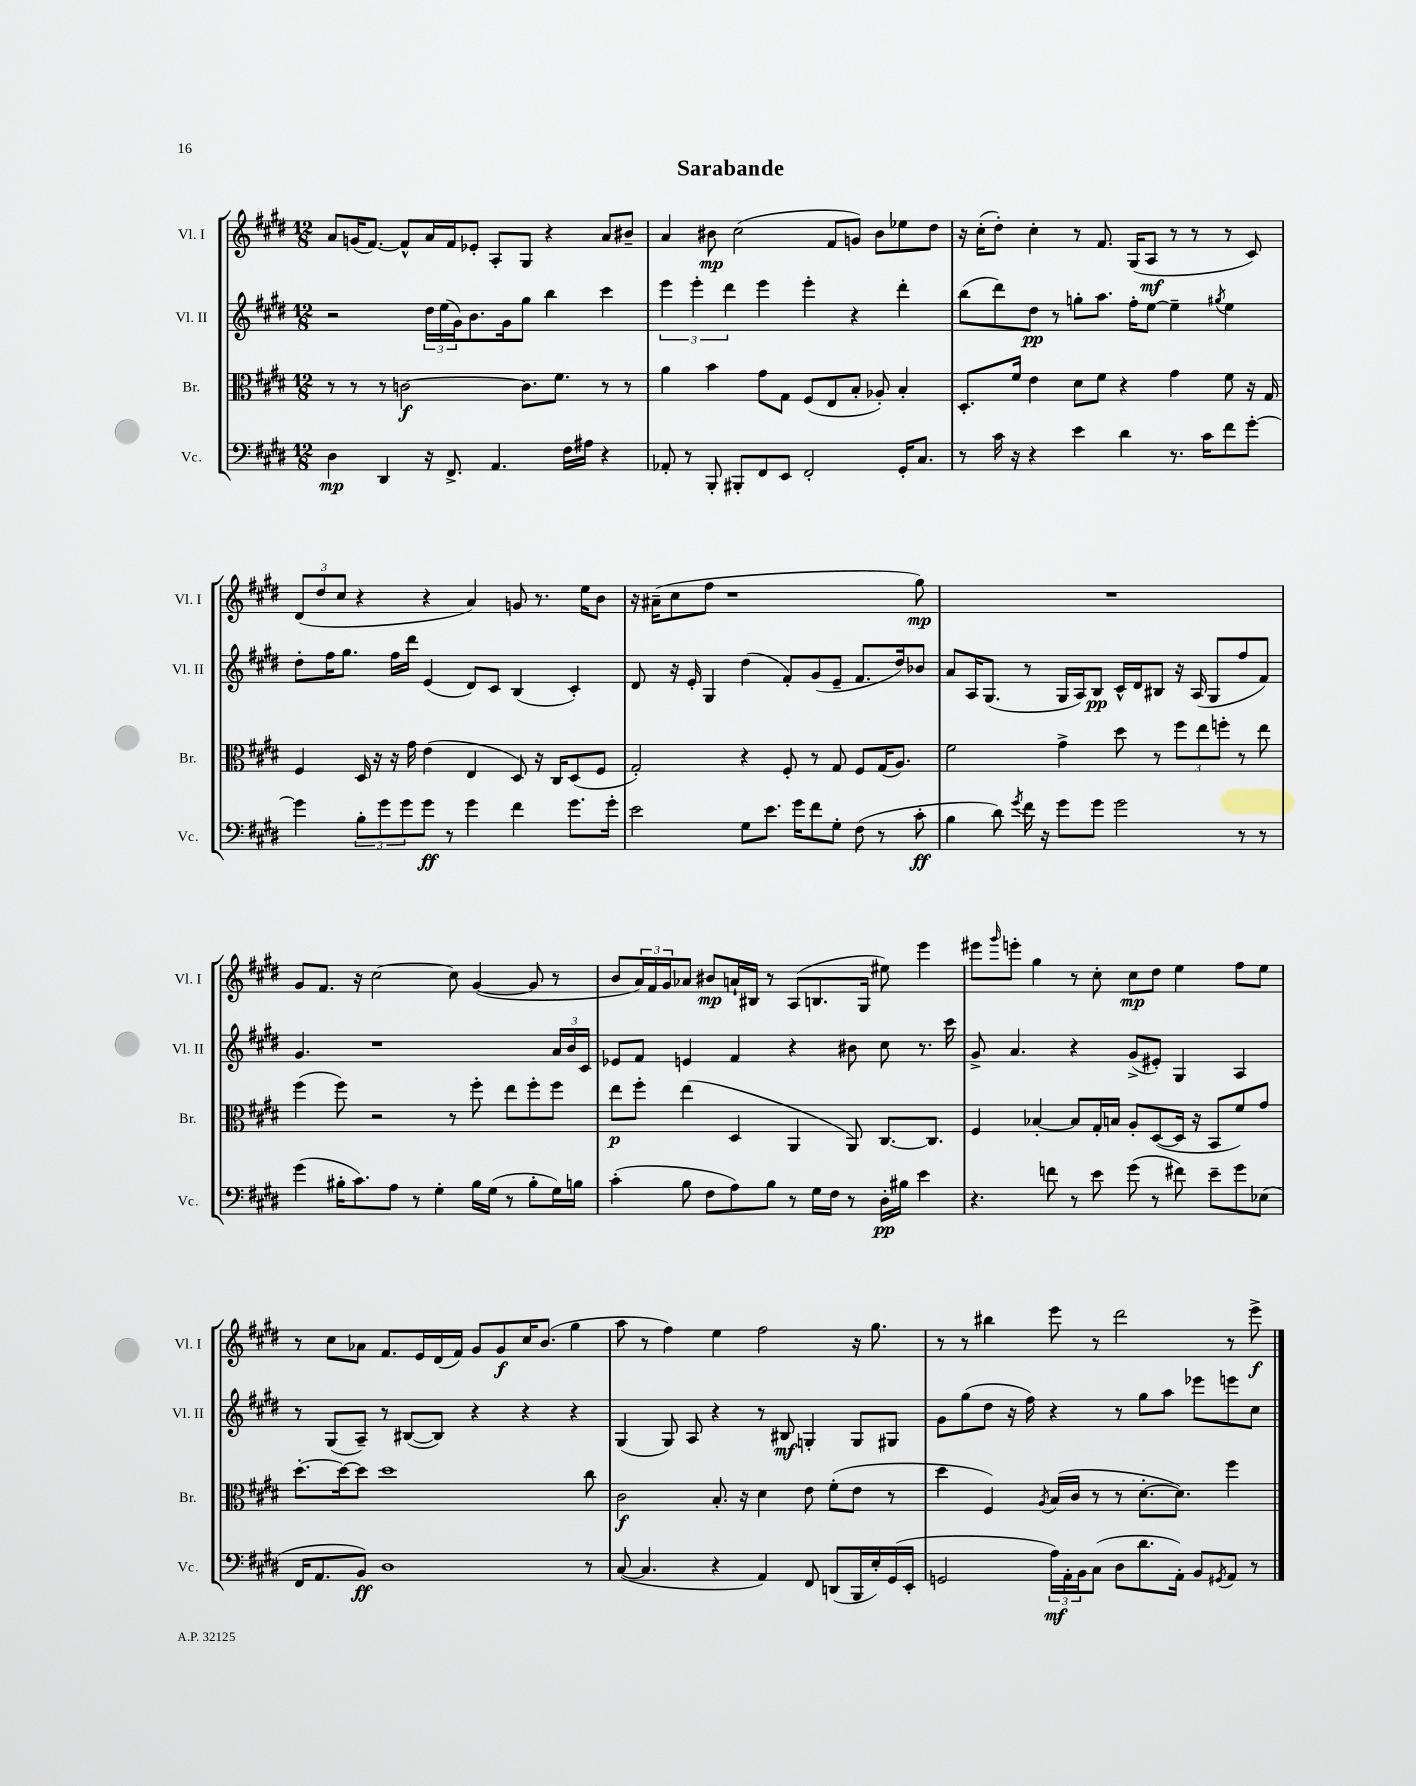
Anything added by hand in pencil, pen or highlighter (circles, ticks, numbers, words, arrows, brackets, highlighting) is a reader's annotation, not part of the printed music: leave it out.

**kern	**dynam	**kern	**dynam	**kern	**dynam	**kern	**dynam
*part4	*part4	*part3	*part3	*part2	*part2	*part1	*part1
*staff4	*staff4	*staff3	*staff3	*staff2	*staff2	*staff1	*staff1
*I"Vc.	*	*I"Br.	*	*I"Vl. II	*	*I"Vl. I	*
*I'Vc.	*	*I'Br.	*	*I'Vl. II	*	*I'Vl. I	*
*clefF4	*	*clefC3	*	*clefG2	*	*clefG2	*
*k[f#c#g#d#]	*	*k[f#c#g#d#]	*	*k[f#c#g#d#]	*	*k[f#c#g#d#]	*
*M12/8	*	*M12/8	*	*M12/8	*	*M12/8	*
=1	=1	=1	=1	=1	=1	=1	=1
4D#\	mp	8r	.	2r	.	8a/L	.
.	.	8r	.	.	.	(16gn/K	.
.	.	.	.	.	.	[8.f#/J)	.
4DD#/	.	8r	.	.	.	.	.
.	.	[2cn\	f	.	.	8f#^^/L]	.
16r	.	.	.	24dd#\LL	.	16a/L	.
.	.	.	.	(24ee\	.	.	.
8.FF#^/	.	.	.	.	.	16f#/J	.
.	.	.	.	24g#\J)	.	.	.
.	.	.	.	8.b\	.	8e-X'/J	.
4.AA/	.	.	.	.	.	8A'/L	.
.	.	.	.	16g#\k	.	.	.
.	.	8.c\L]	.	8gg#\J	.	8G#/J	.
.	.	.	.	4bb\	.	4r	.
.	.	8.f#\J	.	.	.	.	.
16F#\LL	.	.	.	.	.	.	.
16A#X\JJ	.	.	.	.	.	.	.
4r	.	8r	.	4ccc#\	.	8a/L	.
.	.	8r	.	.	.	8b#X~/J	.
=2	=2	=2	=2	=2	=2	=2	=2
8AA-X'/	.	4a\	.	6eee\	.	4a/	.
8r	.	.	.	.	.	.	.
.	.	.	.	6eee'\	.	.	.
8BBB'/	.	4b\	.	.	.	8b#X\	mp
.	.	.	.	6ddd#\	.	.	.
8BBB#X'/L	.	.	.	.	.	(2cc#\	.
8FF#/	.	8g#\L	.	4eee\	.	.	.
8EE/J	.	8G#\J	.	.	.	.	.
2FF#'/	.	(8F#/L	.	4eee'\	.	.	.
.	.	8E/	.	.	.	8f#/L	.
.	.	8B'/J	.	4r	.	8gn/J)	.
.	.	8A-X'/)	.	.	.	8b#\L	.
16GG#'/KL	.	4B'/	.	4ddd#'\	.	8ee-X\	.
8.C#/J	.	.	.	.	.	.	.
.	.	.	.	.	.	8dd#\J	.
=3	=3	=3	=3	=3	=3	=3	=3
8r	.	8.D#'/L	.	(8bb\L	.	16r	.
.	.	.	.	.	.	(16cc#'\KL	.
16c#\	.	.	.	8ddd#\)	.	8dd#'\J)	.
16r	.	16f#/Jk	.	.	.	.	.
4r	.	4e\	.	8dd#\J	pp	4cc#'\	.
.	.	.	.	8r	.	.	.
4e\	.	8d#\L	.	8ggn'\L	.	8r	.
.	.	8f#\J	.	8.aa\J	.	8.f#/	.
4d#\	.	4r	.	.	.	.	.
.	.	.	.	16ff#'\KL	.	(16G#/KL	.
.	.	.	.	[8ee\J	.	8A/J	mf
8.r	.	4g#\	.	4ee~\]	.	8r	.
.	.	.	.	.	.	8r	.
16c#\KL	.	.	.	.	.	.	.
.	.	.	.	8qgg#X/	.	.	.
8f#\	.	8f#\	.	4ee\	.	8r	.
[8g#'\J	.	16r	.	.	.	8c#/)	.
.	.	16G#/	.	.	.	.	.
!!LO:LB:g=z
=4	=4	=4	=4	=4	=4	=4	=4
4g#\]	.	4F#/	.	8dd#'\L	.	(12d#/L	.
.	.	.	.	.	.	12dd#/	.
.	.	.	.	16ff#\K	.	.	.
.	.	.	.	.	.	12cc#/J	.
.	.	.	.	8.gg#\J	.	.	.
12B'\L	.	16D#/	.	.	.	4r	.
.	.	16r	.	.	.	.	.
12g#\	.	.	.	.	.	.	.
.	.	16r	.	16ff#\LL	.	.	.
12g#\	.	.	.	.	.	.	.
.	.	16g#\	.	16ddd#\JJ	.	.	.
8g#\J	ff	(4e\	.	(4e/	.	4r	.
8r	.	.	.	.	.	.	.
4g#\	.	4E/	.	8d#/L)	.	4a/)	.
.	.	.	.	8c#/J	.	.	.
4f#\	.	8D#/)	.	(4B/	.	8gn/	.
.	.	16r	.	.	.	8.r	.
.	.	16C#/KL	.	.	.	.	.
8.g#\L	.	(8D#/	.	4c#'/)	.	.	.
.	.	.	.	.	.	16ee\KL	.
.	.	8F#/J	.	.	.	8b\J	.
16g#'\Jk	.	.	.	.	.	.	.
=5	=5	=5	=5	=5	=5	=5	=5
2e\	.	2G#'/)	.	8d#/	.	16r	.
.	.	.	.	.	.	(16a#X~\KL	.
.	.	.	.	16r	.	8cc#\	.
.	.	.	.	16e'/	.	.	.
.	.	.	.	4G#/	.	8ff#\J	.
.	.	.	.	.	.	1r	.
8G#\L	.	4r	.	(4dd#\	.	.	.
8.e\J	.	.	.	.	.	.	.
.	.	8F#'/	.	8f#'/L)	.	.	.
16g#\KL	.	.	.	.	.	.	.
8f#\	.	8r	.	(8g#/	.	.	.
8G#'\J	.	8G#/	.	8e~/J	.	.	.
(8F#\	.	8F#/L	.	8.f#/L	.	.	.
8r	.	(16G#/K	.	.	.	.	.
.	.	8.A/J)	.	16dd#/k)	.	.	.
8c#'\	ff	.	.	8b-X/J	.	8gg#\)	mp
=6	=6	=6	=6	=6	=6	=6	=6
4B\	.	2f#\	.	8a/L	.	1.r	.
.	.	.	.	16A/K	.	.	.
.	.	.	.	(8.G#/J	.	.	.
8d#\)	.	.	.	.	.	.	.
8qg#/	.	.	.	.	.	.	.
16f#\	.	.	.	8r	.	.	.
16r	.	.	.	.	.	.	.
8g#\L	.	4g#^\	.	16G#/LL	.	.	.
.	.	.	.	16A/J)	.	.	.
8g#\J	.	.	.	8B/J	pp	.	.
2g#\	.	8dd#\	.	16c#^^/LL	.	.	.
.	.	.	.	16d#/J	.	.	.
.	.	8r	.	8B#X/J	.	.	.
.	.	12ff#\L	.	16r	.	.	.
.	.	.	.	(16A/	.	.	.
.	.	12ee\	.	.	.	.	.
.	.	.	.	8G#/L	.	.	.
.	.	12ffn'\J	.	.	.	.	.
8r	.	8r	.	8ff#/	.	.	.
8r	.	8ee\	.	8f#/J)	.	.	.
!!LO:LB:g=z
=7	=7	=7	=7	=7	=7	=7	=7
(4g#\	.	(4ff#\	.	4.g#/	.	8g#/L	.
.	.	.	.	.	.	8.f#/J	.
16B#X'\KL	.	8ff#\)	.	.	.	.	.
8.c#\)	.	.	.	.	.	16r	.
.	.	2r	.	1r	.	[2cc#\	.
8A\J	.	.	.	.	.	.	.
8r	.	.	.	.	.	.	.
4G#'\	.	.	.	.	.	.	.
.	.	8r	.	.	.	8cc#\]	.
16B#\LL	.	8ff#'\	.	.	.	([4g#/	.
(16G#\JJ	.	.	.	.	.	.	.
8r	.	8ee\L	.	.	.	.	.
8B#'\L	.	8ff#'\	.	.	.	8g#/]	.
16G#\L)	.	8ff#\J	.	24a/LL	.	8r	.
.	.	.	.	24b/	.	.	.
16Bn\JJ	.	.	.	.	.	.	.
.	.	.	.	24c#/JJ	.	.	.
=8	=8	=8	=8	=8	=8	=8	=8
(4c#'\	.	8ee\L	p	8e-X/L	.	8b/L	.
.	.	8ff#'\J	.	8f#/J	.	24a/L)	.
.	.	.	.	.	.	24f#/	.
.	.	.	.	.	.	24g#/J	.
8B\	.	(4ee\	.	4en/	.	8a-X/J	.
8F#\L	.	.	.	.	.	8b#X/L	mp
8A\)	.	4D#/	.	4f#/	.	16an`/L	.
.	.	.	.	.	.	16B#X/JJ	.
8B\J	.	.	.	.	.	8r	.
8r	.	4AA/	.	4r	.	(8A/L	.
16G#\LL	.	.	.	.	.	8.Bn/	.
16F#\JJ	.	.	.	.	.	.	.
8r	.	8AA/)	.	8b#X\	.	.	.
.	.	.	.	.	.	16G#/Jk	.
16D#'\LL	pp	[8.C#/L	.	8cc#\	.	8ee#X\)	.
16B#X\JJ	.	.	.	.	.	.	.
4e\	.	.	.	8.r	.	4eee\	.
.	.	8.C#/J]	.	.	.	.	.
.	.	.	.	16ccc#\	.	.	.
=9	=9	=9	=9	=9	=9	=9	=9
4.r	.	4F#/	.	8g#^/	.	8eee#X\L	.
.	.	.	.	.	.	16qqggg#/	.
.	.	.	.	4.a/	.	8eeen'\J	.
.	.	[4B-X'/	.	.	.	4gg#\	.
8fn\	.	.	.	.	.	.	.
8r	.	8B-/L]	.	4r	.	8r	.
8e\	.	16G#'/L	.	.	.	8cc#'\	.
.	.	16Bn/JJ	.	.	.	.	.
(8g#\	.	8A'/L	.	(8g#^/L	.	8cc#\L	mp
8r	.	([8D#/	.	8e#X'/J)	.	8dd#\J	.
8f#X\)	.	16D#/Jk]	.	4G#/	.	4ee\	.
.	.	16r	.	.	.	.	.
8e~\L	.	8BB/L	.	.	.	.	.
8g#\	.	8f#/)	.	4A/	.	8ff#\L	.
(8E-X\J	.	8g#/J	.	.	.	8ee\J	.
!!LO:LB:g=z
=10	=10	=10	=10	=10	=10	=10	=10
16FF#/KL	.	[8.dd#'\L	.	8r	.	8r	.
8.AA/	.	.	.	.	.	.	.
.	.	.	.	(8G#/L	.	8cc#\L	.
.	.	16dd#\k_	.	.	.	.	.
8BB/J)	ff	8dd#\J]	.	8A~/J)	.	8a-X\J	.
1D#	.	1dd#	.	8r	.	8.f#/L	.
.	.	.	.	([8B#X/L	.	.	.
.	.	.	.	.	.	16e/L	.
.	.	.	.	8B#/J])	.	(16d#/	.
.	.	.	.	.	.	16f#/JJ)	.
.	.	.	.	4r	.	8g#/L	.
.	.	.	.	.	.	8g#/	f
.	.	.	.	4r	.	16cc#/K	.
.	.	.	.	.	.	(8.b/J	.
.	.	.	.	4r	.	4gg#\	.
8r	.	8cc#\	.	.	.	.	.
=11	=11	=11	=11	=11	=11	=11	=11
([8C#/	.	2c#\	f	(4G#/	.	8aa\	.
4.C#/]	.	.	.	.	.	8r	.
.	.	.	.	8G#/)	.	4ff#\)	.
.	.	.	.	8A/	.	.	.
4r	.	8.B'/	.	4r	.	4ee\	.
.	.	16r	.	.	.	.	.
4AA/)	.	4d#\	.	8r	.	2ff#\	.
.	.	.	.	8B#X/	mf	.	.
8FF#/	.	8e\	.	4Gn'/	.	.	.
(8DDn/L	.	(8f#'\L	.	.	.	.	.
16BBB/L	.	8e\J	.	8G/L	.	16r	.
16E'/)	.	.	.	.	.	8.gg#\	.
(16GG#/	.	8r	.	8G#X/J	.	.	.
16EE'/JJ	.	.	.	.	.	.	.
=12	=12	=12	=12	=12	=12	=12	=12
2GGn/	.	4dd#\	.	8g#\L	.	8r	.
.	.	.	.	(8gg#\	.	8r	.
.	.	4F#/)	.	8dd#\J	.	4bb#X\	.
.	.	.	.	16r	.	.	.
.	.	.	.	16ff#\)	.	.	.
.	.	8qA/	.	.	.	.	.
24A\LL)	mf	(16B/LL	.	4r	.	8eee\	.
24AA'\	.	.	.	.	.	.	.
.	.	16c#/JJ	.	.	.	.	.
24BB\J	.	.	.	.	.	.	.
(8C#\J	.	8r	.	.	.	8r	.
8D#\L	.	8r	.	8r	.	2ddd#\	.
8.d#\	.	[8.d#'\L	.	8gg#\L	.	.	.
.	.	.	.	8aa\J	.	.	.
16AA'\Jk)	.	8.d#\J])	.	.	.	.	.
8BB/L	.	.	.	8eee-X\L	.	.	.
8qGG#X/	.	.	.	.	.	.	.
8AA/J	.	4ff#\	.	8eeen\	.	8r	.
8r	.	.	.	8cc#\J	.	8eee^\	f
==	==	==	==	==	==	==	==
*-	*-	*-	*-	*-	*-	*-	*-
